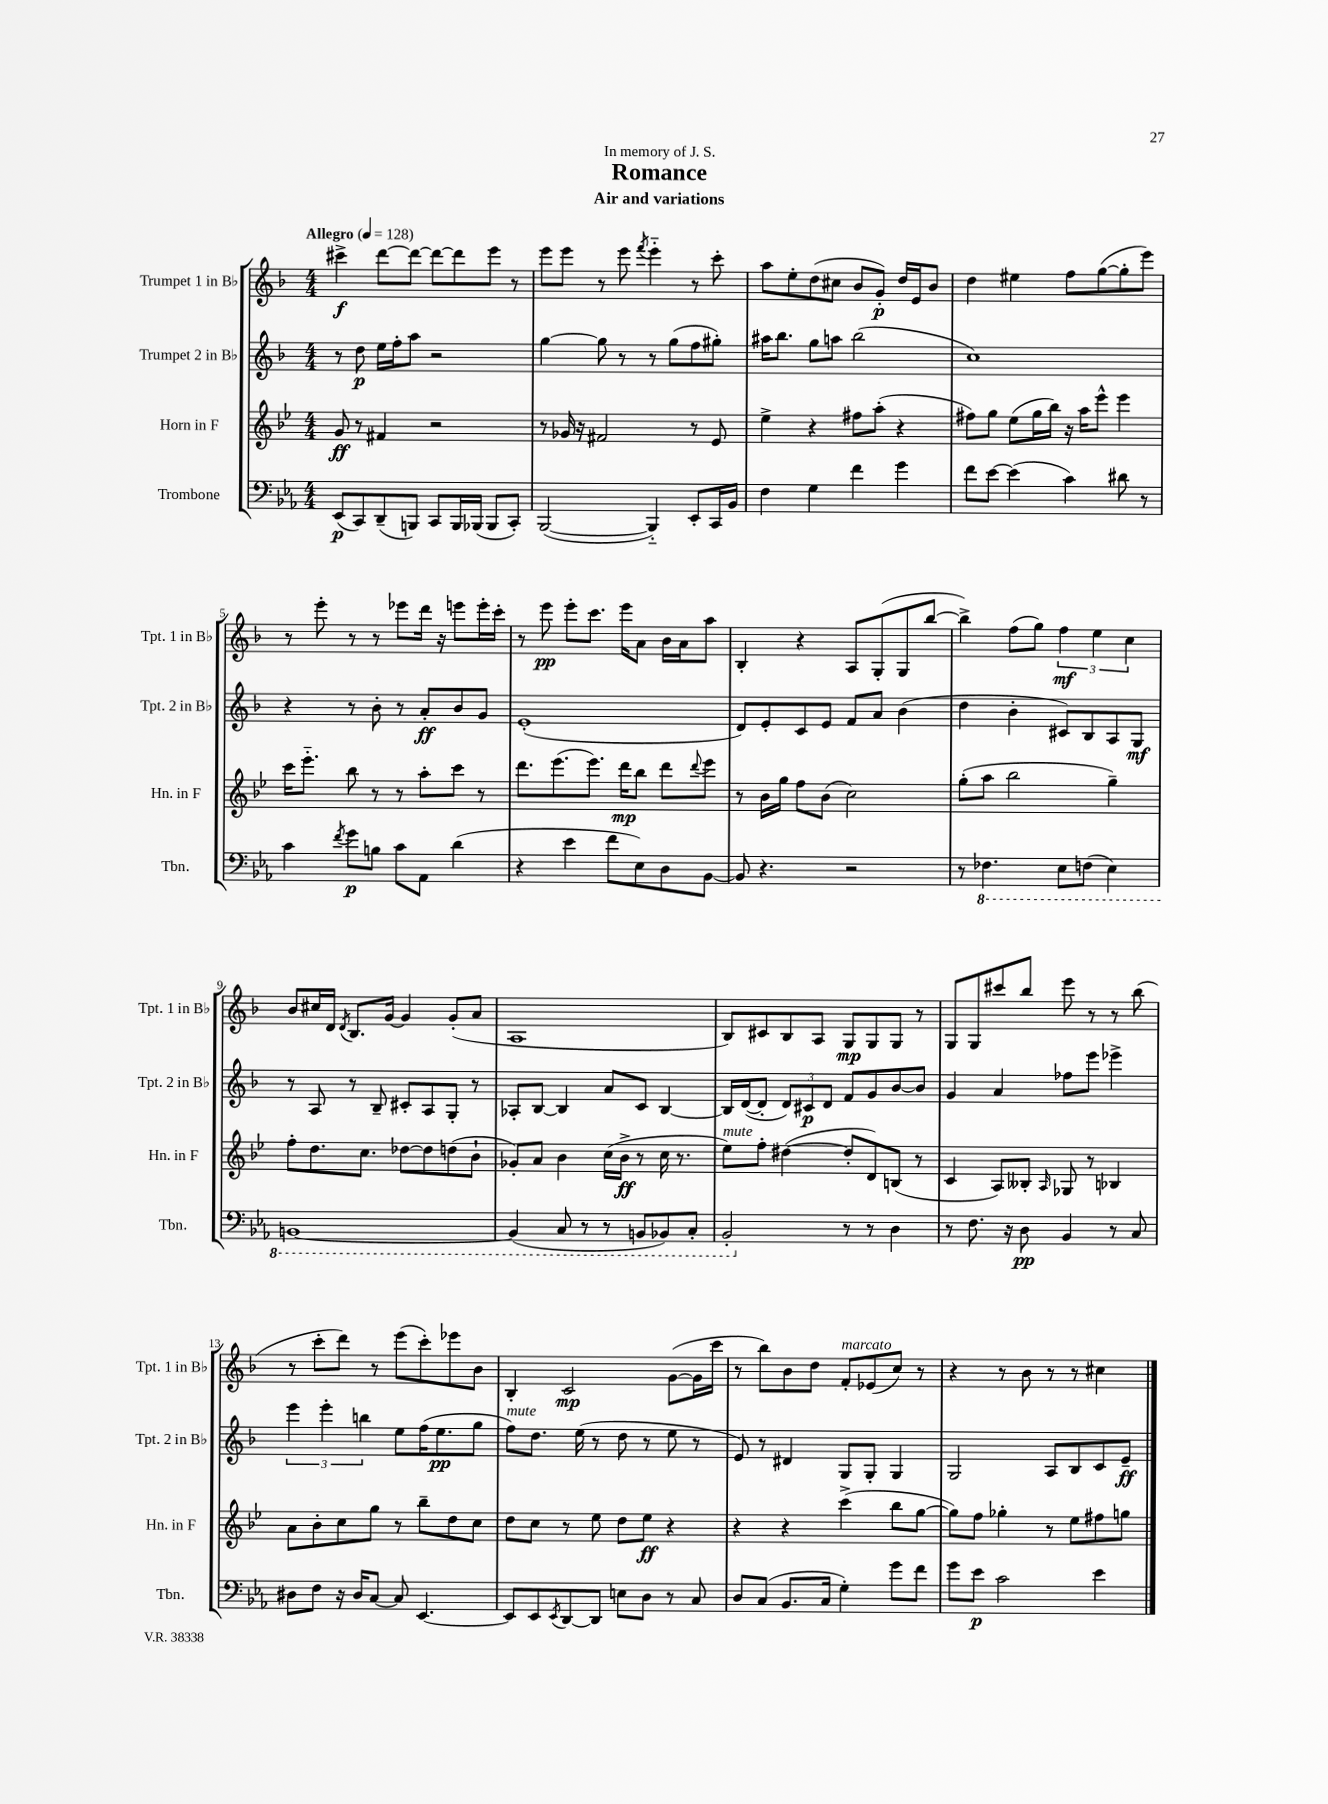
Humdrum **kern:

**kern	**dynam	**kern	**dynam	**kern	**dynam	**kern	**dynam
*part4	*part4	*part3	*part3	*part2	*part2	*part1	*part1
*staff4	*staff4	*staff3	*staff3	*staff2	*staff2	*staff1	*staff1
*I"Trombone	*	*I"Horn in F	*	*I"Trumpet 2 in B♭	*	*I"Trumpet 1 in B♭	*
*I'Tbn.	*	*I'Hn. in F	*	*I'Tpt. 2 in B♭	*	*I'Tpt. 1 in B♭	*
*clefF4	*	*clefG2	*	*clefG2	*	*clefG2	*
*k[b-e-a-]	*	*k[b-e-]	*	*k[b-]	*	*k[b-]	*
*M4/4	*	*M4/4	*	*M4/4	*	*M4/4	*
*MM128	*	*MM128	*	*MM128	*	*MM128	*
=1	=1	=1	=1	=1	=1	=1	=1
!	!	!	!	!	!	!LO:TX:a:B:t=Allegro	!
(8EE-/L	p	8g/	ff	8r	.	4ccc#X^\	f
8CC/)	.	8r	.	8dd\	p	.	.
(8DD~/	.	4f#X/	.	16ee\LL	.	[8ddd\L	.
.	.	.	.	16ff'\J	.	.	.
8BBBn/J)	.	.	.	8aa\J	.	8ddd\J_	.
8CC/L	.	2r	.	2r	.	8ddd\L_	.
16BBB/L	.	.	.	.	.	8ddd\]	.
(16BBB-X/JJ	.	.	.	.	.	.	.
8BBB-/L	.	.	.	.	.	8eee\J	.
8CC'/J)	.	.	.	.	.	8r	.
=2	=2	=2	=2	=2	=2	=2	=2
([2BBB-/	.	8r	.	[4gg\	.	8eee\L	.
.	.	16g-X/	.	.	.	8eee\J	.
.	.	16r	.	.	.	.	.
.	.	2f#X/	.	8gg\]	.	8r	.
.	.	.	.	8r	.	8eee\	.
.	.	.	.	.	.	8qfff/	.
4BBB-/])	.	.	.	8r	.	4eee\	.
.	.	.	.	(8gg\L	.	.	.
8EE-'/L	.	8r	.	8ff\	.	8r	.
16CC/L	.	8e-/	.	8gg#X'\J)	.	8ccc'\	.
16BB-/JJ	.	.	.	.	.	.	.
=3	=3	=3	=3	=3	=3	=3	=3
4F\	.	4ee-^\	.	16aa#X\KL	.	8aa\L	.
.	.	.	.	8.bb-\J	.	.	.
.	.	.	.	.	.	8ee'\	.
4G\	.	4r	.	8gg\L	.	(8dd\	.
.	.	.	.	8aan\J	.	8cc#X\J	.
4f\	.	8ff#X\L	.	(2bb-\	.	8b-/L	.
.	.	(8aa'\J	.	.	.	8g'/J)	p
4g\	.	4r	.	.	.	16dd/LL	.
.	.	.	.	.	.	16e/J	.
.	.	.	.	.	.	8b-/J	.
=4	=4	=4	=4	=4	=4	=4	=4
8f\L	.	8ff#X\L)	.	1cc)	.	4dd\	.
[8e-\J	.	8gg\J	.	.	.	.	.
(4e-\]	.	(8ee-\L	.	.	.	4ee#X\	.
.	.	16gg\L	.	.	.	.	.
.	.	16bb-\JJ)	.	.	.	.	.
4c\)	.	16r	.	.	.	8ff\L	.
.	.	16aa\KL	.	.	.	.	.
.	.	8eee-^^\J	.	.	.	([8gg\	.
8d#X\	.	4eee-\	.	.	.	8gg'\]	.
8r	.	.	.	.	.	8eee\J)	.
!!LO:LB:g=z
=5	=5	=5	=5	=5	=5	=5	=5
4c\	.	16ccc\KL	.	4r	.	8r	.
.	.	8.eee-\J	.	.	.	.	.
.	.	.	.	.	.	8eee'\	.
8qf/	.	.	.	.	.	.	.
8g\L	p	8bb-\	.	8r	.	8r	.
8Bn\J	.	8r	.	8b-'\	.	8r	.
8c\L	.	8r	.	8r	.	8eee-X\L	.
8AA-\J	.	8aa'\L	.	8a'/L	ff	16ddd\Jk	.
.	.	.	.	.	.	16r	.
(4d\	.	8ccc\J	.	8b-/	.	8eeen\L	.
.	.	8r	.	8g/J	.	16eee'\L	.
.	.	.	.	.	.	16ccc'\JJ	.
=6	=6	=6	=6	=6	=6	=6	=6
4r	.	8.ddd\L	.	(1e'	.	8r	.
.	.	.	.	.	.	8eee\	pp
.	.	(8.eee-\	.	.	.	.	.
4e-\	.	.	.	.	.	8eee'\L	.
.	.	8.eee-\J)	.	.	.	8.ccc\J	.
8f\L	.	.	.	.	.	.	.
.	.	16ddd\KL	mp	.	.	16eee\KL	.
8E-\)	.	8bb-\J	.	.	.	8a\J	.
8D\	.	8ddd\L	.	.	.	16b-\LL	.
.	.	.	.	.	.	16a\J	.
.	.	8qqddd/	.	.	.	.	.
[8BB-\J	.	8eee-\J	.	.	.	8aa\J	.
=7	=7	=7	=7	=7	=7	=7	=7
8BB-/]	.	8r	.	8d/L)	.	4B-'/	.
4.r	.	16b-\LL	.	8e'/	.	.	.
.	.	16gg\JJ	.	.	.	.	.
.	.	8ff\L	.	8c/	.	4r	.
.	.	(8b-\J	.	8e/J	.	.	.
2r	.	2cc\)	.	8f/L	.	8A/L	.
.	.	.	.	8a/J	.	(8G'/	.
.	.	.	.	(4b-\	.	8G/	.
.	.	.	.	.	.	[8bb-/J	.
=8	=8	=8	=8	=8	=8	=8	=8
8r	.	(8gg'\L	.	4dd\	.	4bb-^\])	.
*8ba	*	*	*	*	*	*	*
4.FF-X\	.	8aa\J	.	.	.	.	.
.	.	2bb-\	.	4b-'\	.	(8ff\L	.
.	.	.	.	.	.	8gg\J)	.
8EE-\L	.	.	.	8c#X/L)	.	6ff\	mf
(8FFn\J	.	.	.	8B-/	.	.	.
.	.	.	.	.	.	6ee\	.
4EE-\)	.	4gg~\)	.	8A/	.	.	.
.	.	.	.	.	.	6cc\	.
.	.	.	.	8G/J	mf	.	.
!!LO:LB:g=z
=9	=9	=9	=9	=9	=9	=9	=9
[1BBBn	.	8ff'\L	.	8r	.	8b-/L	.
.	.	8.dd\	.	8A/	.	16cc#X/L	.
.	.	.	.	.	.	16d/JJ	.
.	.	.	.	.	.	8qd/	.
.	.	.	.	8r	.	8.B-/L	.
.	.	8.cc\J	.	.	.	.	.
.	.	.	.	8B-~/	.	.	.
.	.	.	.	.	.	[16g/Jk	.
.	.	[8dd-X\L	.	8c#X'/L	.	4g/]	.
.	.	8dd-\]	.	8A/	.	.	.
.	.	(8ddn\	.	8G'/J	.	(8g'/L	.
.	.	8b-`\J	.	8r	.	8a/J	.
=10	=10	=10	=10	=10	=10	=10	=10
(4BBB/]	.	8g-X'/L)	.	8A-X'/L	.	1A	.
.	.	8a/J	.	[8B-/J	.	.	.
8CC/	.	4b-\	.	4B-/]	.	.	.
8r	.	.	.	.	.	.	.
8r	.	(16cc\LL	.	8a/L	.	.	.
.	.	16b-^\JJ	ff	.	.	.	.
8BBBn/L	.	8r	.	8c/J	.	.	.
8BBB-X/)	.	16cc\	.	[4B-/	.	.	.
.	.	8.r	.	.	.	.	.
8CC'/J	.	.	.	.	.	.	.
=11	=11	=11	=11	=11	=11	=11	=11
!	!	!LO:TX:a:i:t=mute	!	!	!	!	!
2BBB-'/	.	8ee-\L)	.	16B-/LL]	.	8B-/L)	.
.	.	.	.	([16d/J	.	.	.
.	.	8ff'\J	.	8d'/J]	.	8c#X/	.
.	.	([4dd#X\	.	12d/L)	.	8B-/	.
.	.	.	.	12c#X/	p	.	.
.	.	.	.	.	.	8A/J	.
.	.	.	.	12d/J	.	.	.
*X8ba	*	*	*	*	*	*	*
8r	.	8dd#'/L]	.	8f/L	.	8G/L	mp
8r	.	8d/)	.	8g/	.	8G/	.
4D\	.	(8Bn/J	.	[8b-/	.	8G/J	.
.	.	8r	.	8b-/J]	.	8r	.
=12	=12	=12	=12	=12	=12	=12	=12
8r	.	4c/	.	4g/	.	8G/L	.
8.F\	.	.	.	.	.	8G/	.
.	.	8A/L)	.	4a/	.	8ccc#X/	.
16r	.	.	.	.	.	.	.
8D\	pp	8B--X'/J	.	.	.	8bb-/J	.
.	.	16qqA/	.	.	.	.	.
4BB-/	.	8G-X/	.	8ff-X\L	.	8eee\	.
.	.	8r	.	8eee\J	.	8r	.
8r	.	4B-X/	.	4eee-X^\	.	8r	.
8C/	.	.	.	.	.	(8bb-\	.
!!LO:LB:g=z
=13	=13	=13	=13	=13	=13	=13	=13
8D#X\L	.	8a\L	.	6eee\	.	8r	.
8F\J	.	8b-'\	.	.	.	8ccc'\L	.
.	.	.	.	6eee'\	.	.	.
16r	.	8cc\	.	.	.	8ddd\J)	.
16D#/KL	.	.	.	.	.	.	.
.	.	.	.	6bbn\	.	.	.
[8C/J	.	8gg\J	.	.	.	8r	.
8C/]	.	8r	.	8ee\L	.	(8eee\L	.
[4.EE-/	.	8bb-~\L	.	(16ff\K	.	8ccc'\)	.
.	.	.	.	8.ee\	pp	.	.
.	.	8dd\	.	.	.	8eee-X\	.
.	.	8cc\J	.	8gg\J	.	8b-\J	.
=14	=14	=14	=14	=14	=14	=14	=14
!	!	!	!	!LO:TX:a:i:t=mute	!	!	!
8EE-/L]	.	8dd\L	.	8ff\L)	.	4B-'/	.
8EE-/	.	8cc\J	.	8.dd\J	.	.	.
8qEE-/	.	.	.	.	.	.	.
[8DD/	.	8r	.	.	.	2c/	mp
.	.	.	.	(16ee\	.	.	.
8DD/J]	.	8ee-\	.	8r	.	.	.
8En\L	.	8dd\L	.	8dd\	.	.	.
8D\J	.	8ee-\J	ff	8r	.	.	.
8r	.	4r	.	8ee\	.	([8g\L	.
8C/	.	.	.	8r	.	16g\L]	.
.	.	.	.	.	.	16ccc\JJ	.
=15	=15	=15	=15	=15	=15	=15	=15
8D/L	.	4r	.	8e/)	.	8r	.
(8C/J	.	.	.	8r	.	8bb-\L)	.
8.BB-/L	.	4r	.	4d#X/	.	8b-\	.
.	.	.	.	.	.	8dd\J	.
16C/Jk	.	.	.	.	.	.	.
!	!	!	!	!	!	!LO:TX:a:i:t=marcato	!
4G'\)	.	(4ccc^\	.	8G/L	.	8f'/L	.
.	.	.	.	8G'/J	.	(8e-X/	.
8g\L	.	8bb-\L	.	4G/	.	8cc/J)	.
8f\J	.	[8gg\J	.	.	.	8r	.
=16	=16	=16	=16	=16	=16	=16	=16
8g\L	.	8gg\L])	.	2G/	.	4r	.
8e-\J	p	8ff\J	.	.	.	.	.
2c\	.	4gg-X'\	.	.	.	8r	.
.	.	.	.	.	.	8b-\	.
.	.	8r	.	8A/L	.	8r	.
.	.	8ee-\L	.	8B-/	.	8r	.
4e-\	.	8ff#X\	.	8c/	.	4cc#X\	.
.	.	8ggn\J	.	8e~/J	ff	.	.
==	==	==	==	==	==	==	==
*-	*-	*-	*-	*-	*-	*-	*-
